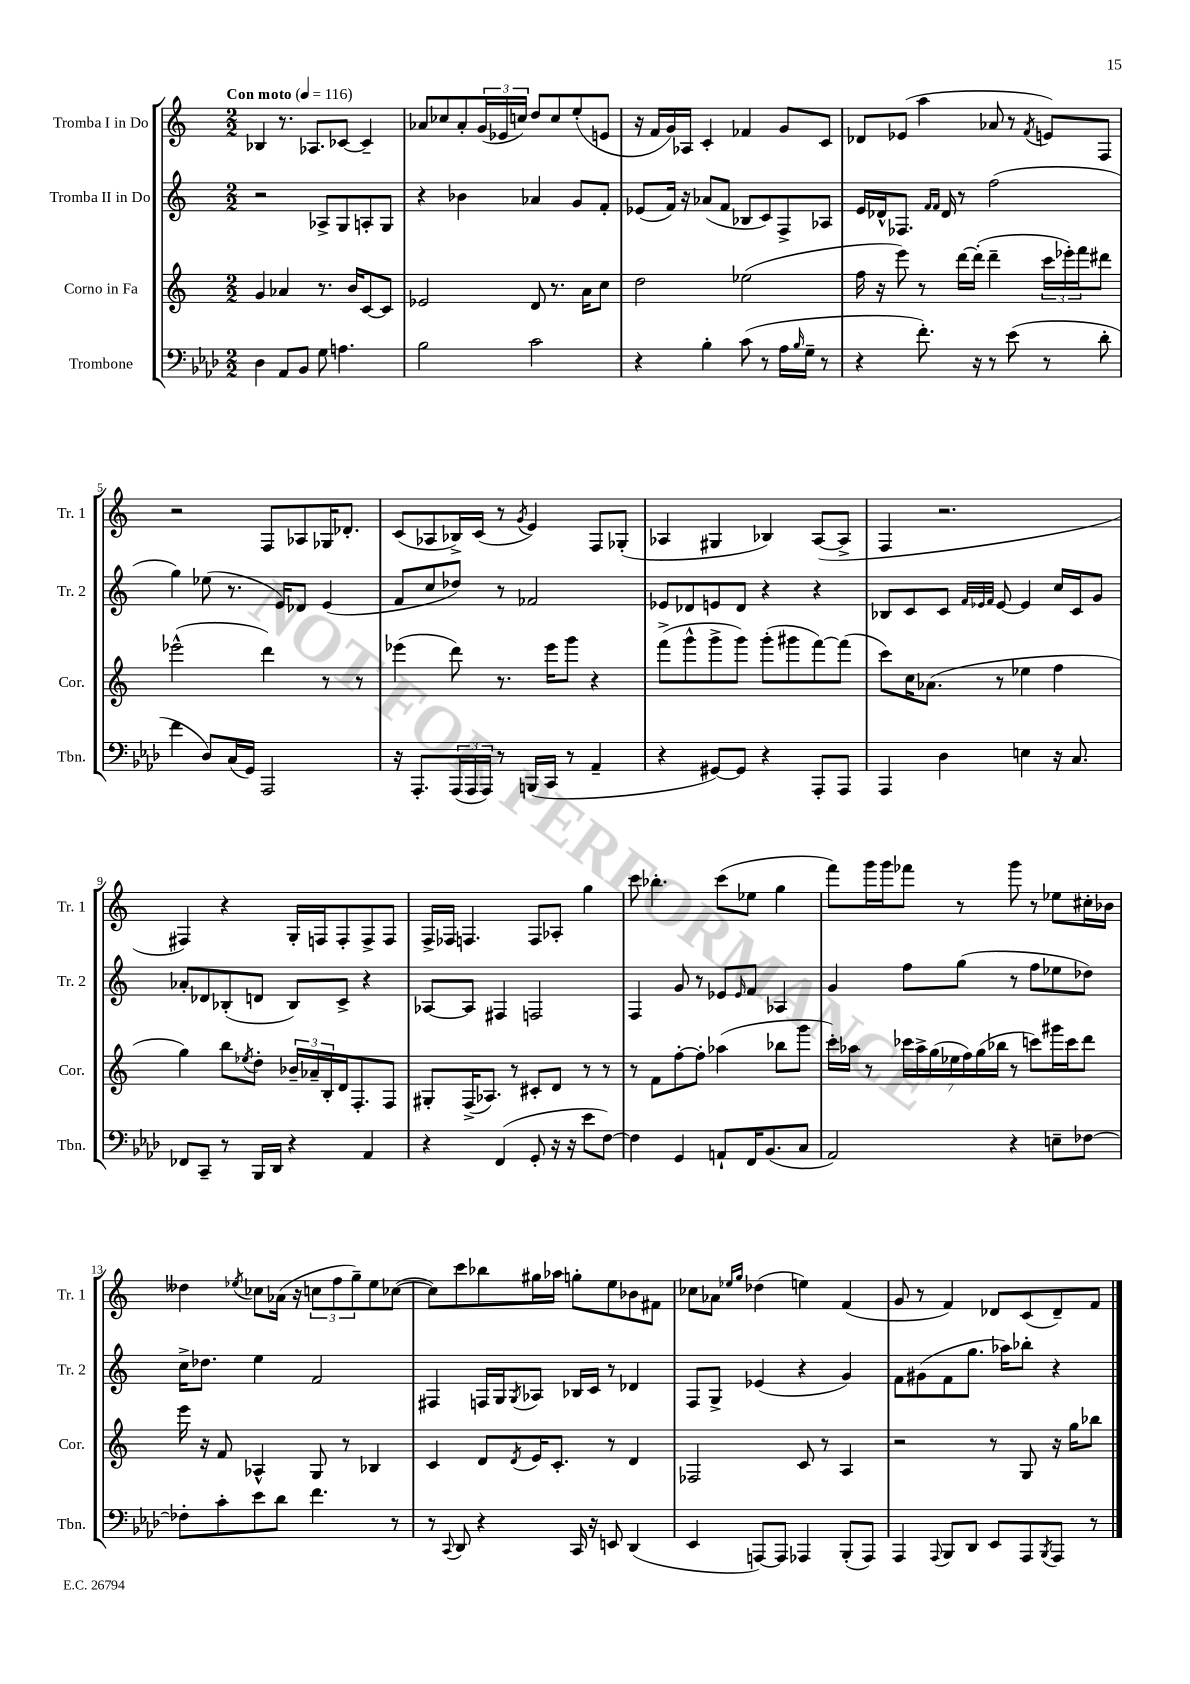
<<
\new StaffGroup <<
\new Staff = "s0" \with { instrumentName = "Tromba I in Do" shortInstrumentName = "Tr. 1" } {
    \clef treble \key c \major \numericTimeSignature \time 2/2 \tempo "Con moto" 4 = 116
    bes4 r8. aes8. ces'8~ ces'4-- |
    aes'8 ces''8 aes'8-. \tuplet 3/2 { g'16( ees'16 c''16) } d''8 c''8 e''8-.( e'8 |
    r16 f'16 g'16) aes16 c'4-. fes'4 g'8 c'8 |
    des'8 ees'8( a''4 aes'8 r8 \acciaccatura { f'8 } e'8) f8 |
    r2 f8 aes8 ges16 des'8.-. |
    c'8( aes8 bes16->) c'16( r8 \acciaccatura { g'8 } e'4) f8 ges8-.( |
    aes4 gis4 bes4) aes8~( aes8-> |
    f4 r2. |
    fis4) r4 g16-. f16 f8-. f8-> f8 |
    f16-> fes16 f4. f8 aes8-. g''4 |
    c'''8 bes''4.-. c'''8( ees''8 g''4 |
    f'''8) g'''16 g'''16 fes'''8 r8 g'''8 r8 ees''8 cis''16-. bes'16 |
    deses''4 \acciaccatura { ees''8 } ces''8 aes'16( r16 \tuplet 3/2 { c''8 f''8 g''8--) } ees''8 ces''8~( |
    ces''8) c'''8 bes''8 gis''16 aes''16 g''8-. e''8 bes'8 fis'8 |
    ces''8 aes'8 \grace { ees''16 g''16 } des''4( e''4) f'4( |
    g'8 r8 f'4) des'8 c'8( des'8--) f'8 \bar "|." |
}
\new Staff = "s1" \with { instrumentName = "Tromba II in Do" shortInstrumentName = "Tr. 2" } {
    \clef treble \key c \major \numericTimeSignature \time 2/2
    r2 aes8-> g8 a8-. g8 |
    r4 bes'4 aes'4 g'8 f'8-. |
    ees'8( f'16) r16 aes'8( f'8 bes8 c'8) f8-> aes8 |
    e'16 des'16-^ fes8. \grace { f'16 f'16 } des'16 r8 f''2( |
    g''4) ees''8( r8. e'16) des'8 e'4( |
    f'8 c''8 des''8) r8 fes'2 |
    ees'8 des'8 e'8 des'8 r4 r4 |
    bes8 c'8 c'8 \grace { f'32 ees'32 f'32 } ees'8~ ees'4 c''16 c'16 g'8 |
    aes'8-. des'8 bes8-.( d'8 bes8) c'8-> r4 |
    aes8~ aes8 fis4 f2 |
    f4 g'8 r8 ees'8 \grace { ees'16 } f'8 aes4 |
    g'4 f''8 g''8( r8 f''8 ees''8 des''8) |
    c''16-> des''8. e''4 f'2 |
    fis4 f16 g16 \acciaccatura { g8 } aes8 bes16 c'16 r8 des'4 |
    f8 g8-> ees'4( r4 g'4) |
    f'8 gis'8( f'8 g''8. aes''16) bes''8-. r4 \bar "|." |
}
\new Staff = "s2" \with { instrumentName = "Corno in Fa" shortInstrumentName = "Cor." } {
    \clef treble \key c \major \numericTimeSignature \time 2/2
    g'4 aes'4 r8. b'16 c'8~ c'8 |
    ees'2 d'8 r8. a'16 c''8 |
    d''2 ees''2( |
    f''16 r16 e'''8) r8 d'''16~ d'''16-.( d'''4-- \tuplet 3/2 { c'''16 ees'''16-.) f'''16 } dis'''8 |
    ees'''2-^( d'''4) r8 r8 |
    ees'''4( d'''8) r8. ees'''16 g'''8 r4 |
    f'''8->( g'''8-^ g'''8-> g'''8) g'''8-.( gis'''8 f'''8~) f'''8( |
    c'''8) c''16 aes'8.( r8 ees''4 f''4 |
    g''4) b''8 \acciaccatura { ees''8 } d''8-. \tuplet 3/2 { bes'16-- aes'16-- b16-. } d'16 f8.-. f8 |
    gis8-. f16->( aes8.) r8 cis'8-. d'8 r8 r8 |
    r8 f'8 f''8~-. f''8-. aes''4( bes''8 g'''8 |
    c'''16-.) aes''16 r8 \tuplet 7/4 { ces'''16 aes''16-> g''16( ees''16 f''16) g''16( bes''16 } r8 c'''8) gis'''16 c'''16 d'''8 |
    e'''16 r16 f'8 aes4-^ g8 r8 bes4 |
    c'4 d'8 \acciaccatura { d'8 } e'16 c'8.-. r8 d'4 |
    fes2 c'8 r8 a4 |
    r2 r8 g8 r16 g''16 bes''8 \bar "|." |
}
\new Staff = "s3" \with { instrumentName = "Trombone" shortInstrumentName = "Tbn." } {
    \clef bass \key aes \major \numericTimeSignature \time 2/2
    des4 aes,8 bes,8 g8 a4. |
    bes2 c'2 |
    r4 bes4-. c'8( r8 aes16 \grace { bes16 } g16-- r8 |
    r4 f'8.-.) r16 r8 ees'8( r8 des'8-. |
    f'4 des8) c16( g,16) aes,,2 |
    r16 aes,,8.-. \tuplet 3/2 { aes,,16( aes,,16 aes,,16) } r8 b,,16( c,16 r8 aes,4-- |
    r4 gis,8~) gis,8 r4 aes,,8-. aes,,8 |
    aes,,4 des4 e4 r16 c8. |
    fes,8 c,8-- r8 bes,,16 des,16 r4 aes,4 |
    r4 f,4( g,8-. r16 r16 ees'8 f8~) |
    f4 g,4 a,8-! f,16 bes,8.( c8 |
    aes,2) r4 e8-- fes8~ |
    fes8-. c'8-. ees'8 des'8 f'4. r8 |
    r8 \appoggiatura { c,8 } des,8 r4 c,16 r16 e,8 des,4( |
    ees,4 a,,8~) a,,8 aes,,4 bes,,8-.( aes,,8) |
    aes,,4 \appoggiatura { aes,,8 } bes,,8 des,8 ees,8 aes,,8 \acciaccatura { bes,,8 } aes,,8 r8 \bar "|." |
}
>>
>>
